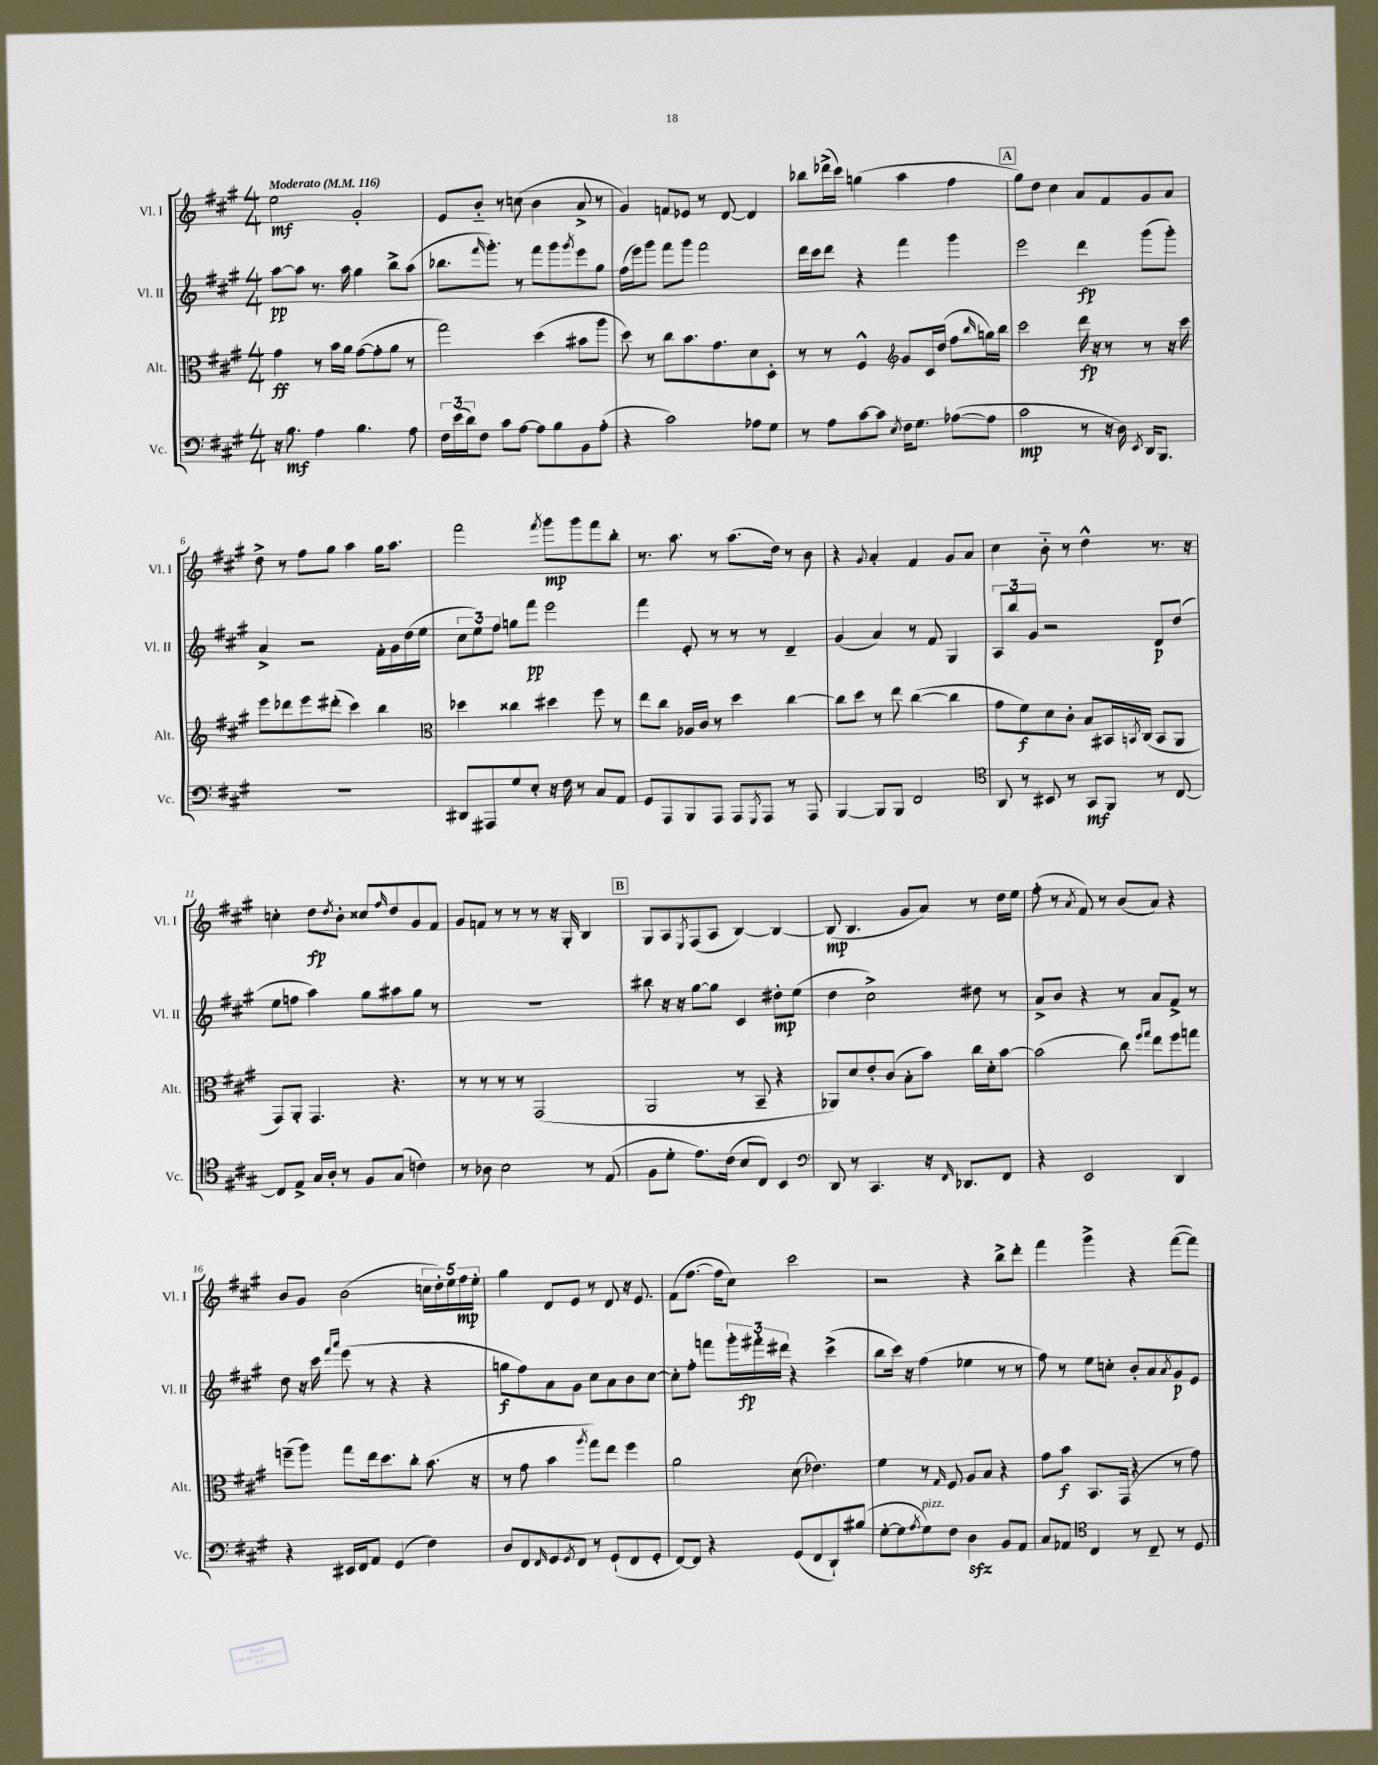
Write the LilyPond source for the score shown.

<<
\new StaffGroup <<
\new Staff = "s0" \with { instrumentName = "Vl. I" shortInstrumentName = "Vl. I" } {
    \clef treble \key a \major \numericTimeSignature \time 4/4 \tempo "Moderato" 4 = 116
    e''2\mf gis'2-. |
    e'8 b'8-_ r8 c''8( b'4 a'8-> r8 |
    gis'4) f'8 ees'8 r8 d'8~ d'4 |
    bes''8 des'''16->( cis'''16) g''4( a''4 fis''4 |
    \mark \markup { \box "A" } gis''8) d''8 cis''4 a'8 fis'8 gis'8 a'8 |
    d''8-> r8 fis''8 gis''8 a''4 gis''16 a''8. |
    fis'''2 \acciaccatura { fis'''8 } gis'''8\mp gis'''8 fis'''8 b''8-. |
    r8. a''8. r8 a''8.( d''16) r8 b'8 |
    r4 \appoggiatura { gis'8 } a'4-. fis'4 gis'8 a'8 |
    cis''4 b'8-_ r8 d''4-^ r8. r16 |
    c''4-. d''8\fp \acciaccatura { d''8 } b'8-. cisis''8 \grace { fis''16 } d''8 gis'8 fis'8 |
    gis'8 f'8 r8 r8 r8 r16 gis16-. b4 |
    \mark \markup { \box "B" } gis8 a8 \acciaccatura { e8 } fis8( a8 b4~) b4~ |
    b8\mp( b4. gis'8 a'8) r8 d''16 e''16 |
    fis''8-.( r8 \acciaccatura { a'8 } fis'8) r8 b'8( a'8) r4 |
    b'8 gis'8 b'2( \tuplet 5/4 { c''16 d''16-.) e''16 fis''16\mp e''16-. } |
    gis''4 d'8 e'8 r8 d'8 r16 e'8. |
    fis'8( fis''8.~ fis''16 cis''8) cis'''2 |
    r2 r4 b''8-> d'''8-. |
    fis'''4 gis'''4-> r4 fis'''8~( fis'''8) \bar "|." |
}
\new Staff = "s1" \with { instrumentName = "Vl. II" shortInstrumentName = "Vl. II" } {
    \clef treble \key a \major \numericTimeSignature \time 4/4
    a''8~\pp a''8 r8. a''16 gis''4 b''8-> a''8( |
    bes''8. \grace { fis'''16 } gis'''8.-.) r8 fis'''8 gis'''8 \acciaccatura { gis'''8 } e'''8 gis''8 |
    fis''16( e'''16) gis'''8 fis'''8 gis'''8 fis'''2 |
    d'''16 cis'''16 d'''8 r4 fis'''4 gis'''4 |
    \mark \markup { \box "A" } e'''2 d'''4\fp gis'''8( gis'''8-.) |
    a'4-> r2 fis'16-. gis'16 d''16( e''16 |
    \tuplet 3/2 { cis''8 e''8) fis''8 } g''8 fis'''8\pp e'''2 |
    fis'''4 e'8-. r8 r8 r8 d'4-- |
    gis'4( a'4) r8 fis'8 gis4 |
    \tuplet 3/2 { a8 b''8 gis'8 } r2 d'8\p d''8( |
    e''8 f''8 a''4) gis''8 ais''8 gis''8 r8 |
    R1 |
    \mark \markup { \box "B" } bis''8 r16 r16 gis''8~ gis''8 cis'4 dis''8-.\mp e''8( |
    d''4 cis''2->) dis''8 r8 |
    a'8-> b'8 r4 r8 a'8 fis'8-> r8 |
    d''8 r16 cis'''16 \grace { fis'''16 a'''16 } e'''8( r8 r4 r4 |
    g''8\f fis''8) a'8 gis'8 cis''8 a'8 b'8 cis''8~ |
    cis''8-. fis''8-. f'''8 \tuplet 3/2 { gis'''16-. fis'''16-.\fp dis'''16 } r4 cis'''4->( |
    b''8 cis'''16) r16 fis''4( ees''4 r8 r8 |
    fis''8) r8 e''8 c''8-. b'8-. a'8 \acciaccatura { a'8 } gis'8\p e'8 \bar "|." |
}
\new Staff = "s2" \with { instrumentName = "Alt." shortInstrumentName = "Alt." } {
    \clef alto \key a \major \numericTimeSignature \time 4/4
    gis'4\ff r8 b'16 a'16 gis'8~( gis'8-. a'8 r8 |
    gis''2) d''4( bis'8 a''8 |
    d''8) r8 cis''8 b'8. gis'8. d'8 d8-. |
    r8 r8 fis4-^ \clef treble gis'8 cis'16 d''16( fis''8 \grace { b''16 } g''16) b''16 |
    \mark \markup { \box "A" } cis'''2 d'''16\fp r16 r8 r8 r16 cis'''16 |
    e'''8 des'''8 e'''8 dis'''8-.( cis'''4) b''4 |
    \clef alto des''4 cisis''4 dis''4 fis''8 r8 |
    e''8 cis''8 aes16 cis'16 r8 d''4 cis''4~ |
    cis''8 d''8 r8 e''8 cis''4~( cis''4 |
    gis'8 fis'8\f) d'8 cis'8-. b8 bis,16 \acciaccatura { b,8 } cis16( b,8 a,8 |
    gis,8) a,8-. gis,4. r4. |
    r8 r8 r8 r8 gis,2( |
    \mark \markup { \box "B" } a,2 r8 b,8-- r4 |
    aes,8) d'8 e'8-. cis'8( b8-. b'8) cis''16 d'16-. b'8~ |
    b'2( cis''8) \grace { fis''16 gis''16 } e''8 fis''8 g''8 |
    f''8--( a''8) gis''8 e''16 d''8. cis''8-. b'8.( r16 |
    r8 gis'8 b'4 \acciaccatura { a''8 } gis''8) e''8 fis''4 |
    a'2 d'8( ees'4.) |
    fis'4 r8 \grace { gis16 } fis8 a8 b8 r4 |
    gis'8 b'8\f b,8. gis,16( r4 r8 gis'8) \bar "|." |
}
\new Staff = "s3" \with { instrumentName = "Vc." shortInstrumentName = "Vc." } {
    \clef bass \key a \major \numericTimeSignature \time 4/4
    r16 b8.\mf a4 b4. a8 |
    \tuplet 3/2 { fis16 e'16( d'16) } fis8 cis'8 a8~ a8 b8 b,8 a8-.( |
    r4 cis'2) aes8 gis8 |
    r8 a8 cis'8~ cis'8 \acciaccatura { e8 } fis16 gis8. aes8~( aes8 |
    \mark \markup { \box "A" } cis'2\mp r8 r16 d16) \acciaccatura { e,8 } d,16 b,,8. |
    R1 |
    dis,8 ais,,8 gis8 e8-. r16 fis16 r8 cis8 a,8 |
    gis,8 a,,8 b,,8 a,,8 a,,8 \acciaccatura { gis,,8 } a,,8 r8 a,,8 |
    b,,4~ b,,8 b,,8 fis,2 |
    \clef tenor a,8 r8 bis,8 r8 gis,8\mf fis,8 r8 cis8~ |
    cis8 e8-> gis16 a16-. r8 fis8 gis8( c'4) |
    r8 aes8 b2 r8 e8( |
    \mark \markup { \box "B" } fis8 d'8-. e'8.) cis'16( b8 cis8) b,4 |
    \clef bass d,8 r8 cis,4. r16 \grace { fis,16 } des,8. fis,8 |
    r4 e,2 d,4 |
    r4 eis,16 fis,16 a,8 gis,4( fis4) |
    d8 fis,8 \grace { fis,16 } gis,8 \acciaccatura { gis,8 } fis,8 r8 gis,8-!( fis,8 gis,8-. |
    fis,8~) fis,8 r4 gis,8( fis,8 d,8-!) bis8( |
    gis8~-. gis8 \acciaccatura { a8 } gis8^\markup { \italic "pizz." }) fis8 d4\sfz b,8 a,8 |
    cis8 aes,8 \clef tenor cis4 r8 cis8-- r8 d8 \bar "|." |
}
>>
>>
